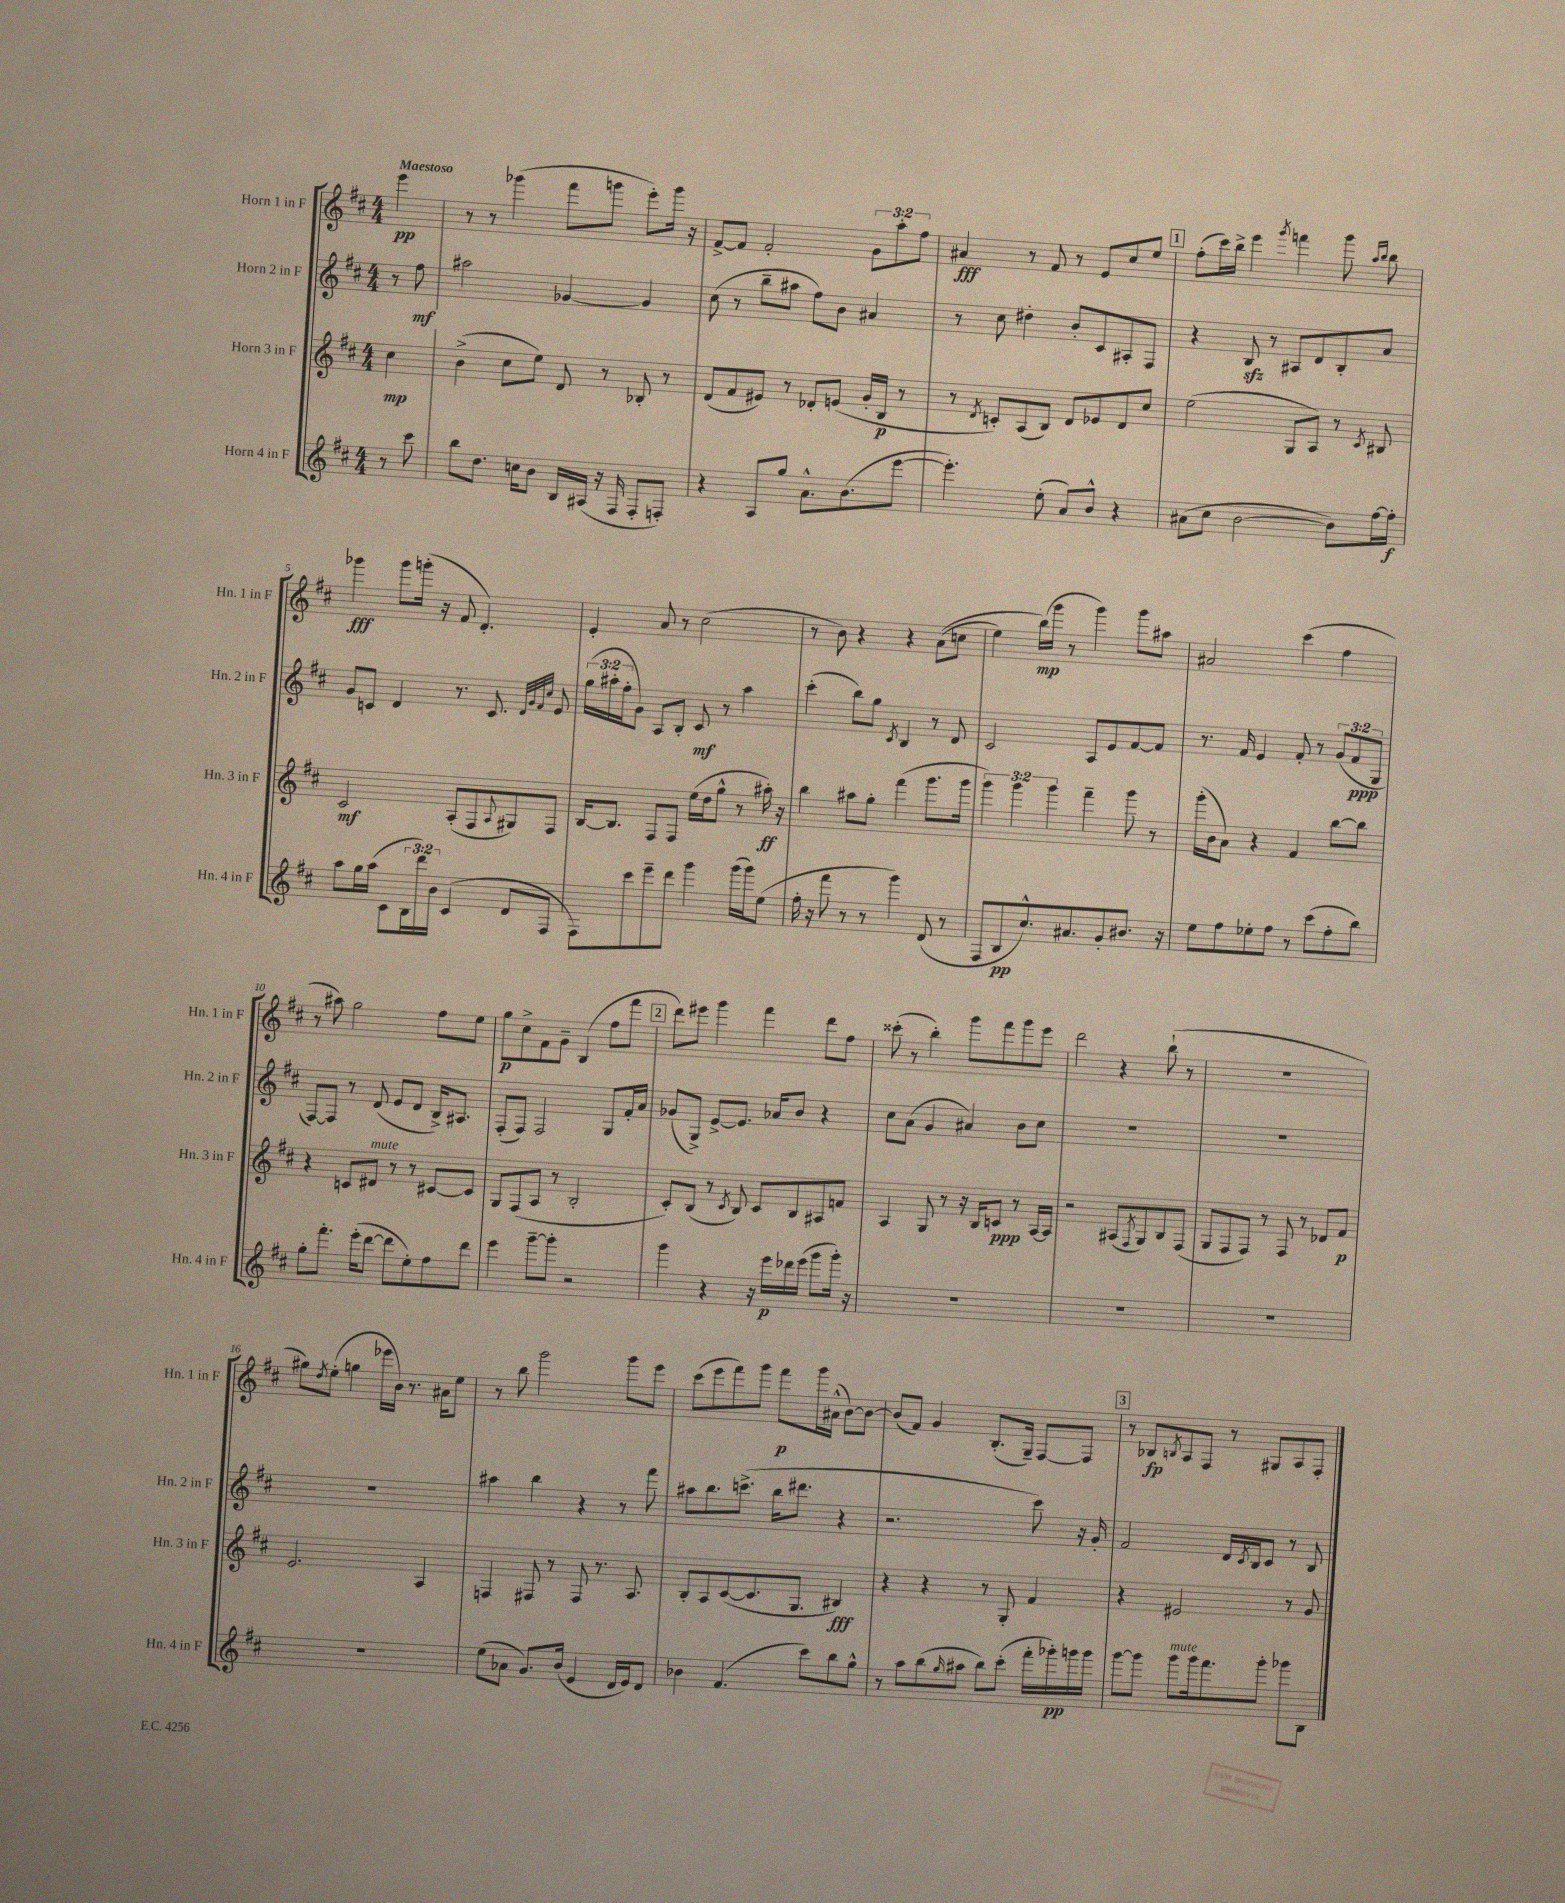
<<
\new StaffGroup <<
\new Staff = "s0" \with { instrumentName = "Horn 1 in F" shortInstrumentName = "Hn. 1 in F" } {
    \clef treble \key d \major \numericTimeSignature \time 4/4 \override Staff.TupletNumber.text = #tuplet-number::calc-fraction-text \partial 4 \tempo "Maestoso"
    e'''4\pp |
    r8 r8 ges'''4( fis'''8 g'''8 e'''8-.) g'''16 r16 |
    fis'8~-> fis'8 fis'2-. \tuplet 3/2 { g'8 a''8-. fis''8 } |
    ais'4\fff r8 fis'8 r8 e'8 cis''8 e''8 |
    \mark \markup { \box "1" } fis''8-.( cis'''16) b''16-> e'''4 \acciaccatura { g'''8 } f'''4 g'''8 \grace { a''16 b''16 } b''8 |
    ges'''4\fff ges'''8 g'''16-.( r16 fis'8 d'4.-.) |
    e'4-. a'8 r8 cis''2( |
    r8 b'8) r4 r4 a'8(\( c''8 |
    e''4) b''16\mp(\) g'''16 r8 g'''4) g'''8 ais''8 |
    ais'2 cis'''4( fis''4 |
    r8 ais''8) g''2 fis''8 e''8 |
    g''8\p cis''8-> fis'8 g'8-- b4( fis''8 fis'''8 |
    \mark \markup { \box "2" } d'''8) eis'''8 g'''4 fis'''4 d'''8 fis''8 |
    cisis'''8-.( r8 b''4-.) g'''8 fis'''8 g'''8 e'''8 |
    d'''2 r4 b''8-!( r8 |
    R1 |
    gis''8) \acciaccatura { d''8 } e''8-.( g''4 ees'''16 b'16) r8. ais'16 e''8 |
    r8 b''8 g'''2 g'''8 e'''8 |
    cis'''8( e'''8 fis'''8) g'''8 fis'''8\p g'''16 ais'16-^( b'8~) b'8~ |
    b'8( fis'8) g'4 b8.-.( g16--) fis8~ fis8 |
    \mark \markup { \box "3" } r8 bes8\fp \acciaccatura { b8 } a8 fis8 r8 gis8 a8 fis8-. \bar "|." |
}
\new Staff = "s1" \with { instrumentName = "Horn 2 in F" shortInstrumentName = "Hn. 2 in F" } {
    \clef treble \key d \major \numericTimeSignature \time 4/4 \override Staff.TupletNumber.text = #tuplet-number::calc-fraction-text \partial 4
    r8 fis''8\mf |
    ais''2 ges'4~ ges'4 |
    cis''8( r8 b''8-- ais''8 fis''8) b'8 ais'4 |
    r8 cis''8 dis''4-. b'8-. cis'8 ais8-. fis8 |
    \mark \markup { \box "1" } r4 b8\sfz r8 ais8 d'8 b8-. a'8 |
    g'8 c'8 d'4 r8. c'8. \grace { d'32 g'32 fis'32 cis''32 } e'8 |
    \tuplet 3/2 { g''16( ais''16-. fis''16-. } g'8) a8 b8-. cis'8\mf r8 ais''4 |
    cis'''4-.( b''8) g''8 \acciaccatura { cis'8 } b4 r8 d'8 |
    cis'2 a8 e'8 fis'8~ fis'8 |
    r8. fis'16 e'4 fis'8-. r8 \tuplet 3/2 { g'8( fis'8\ppp g8 } |
    fis8~) fis8 r8 d'8( e'8 d'8 b16->) ais8. |
    fis8-.( fis8) fis2 g8 fis'16-. a'16 |
    \mark \markup { \box "2" } ges'8( g8->) e'8~-> e'8. aes'16 b'8 r4 |
    cis''8 a'8( g'4 ais'4) b'8 cis''8 |
    R1 |
    R1 |
    R1 |
    ais''4 b''4 r4 r8 fis'''8 |
    ais''8 b''8. c'''8.->( b''16 dis'''8. r4 |
    r2. cis'''8) r16 g'16-. |
    \mark \markup { \box "3" } fis'2 d'16 \acciaccatura { cis'8 } b16 cis'8 r8 b8 \bar "|." |
}
\new Staff = "s2" \with { instrumentName = "Horn 3 in F" shortInstrumentName = "Hn. 3 in F" } {
    \clef treble \key d \major \numericTimeSignature \time 4/4 \override Staff.TupletNumber.text = #tuplet-number::calc-fraction-text \partial 4
    cis''4\mp |
    b'4->( cis''8 e''8) d'8 r8 bes8-. r8 |
    d'8( fis'8 eis'8) r8 des'8-. e'8( g'16-. b16\p r8 |
    r8 \acciaccatura { d'8 } c'8-.) a8( b8) d'8 ees'8 d'8 cis''8 |
    \mark \markup { \box "1" } e''2( g8 a8) r8 \acciaccatura { cis'8 } bis8 |
    cis'2\mf a8-.( fis8 \appoggiatura { a8 } gis8) fis8 |
    b16~ b8. fis8 fis8 e''16( d''16 g''8-^ r8 ais''16-.\ff) r16 |
    b''4 ais''8 g''8-. fis'''4( g'''8. g'''16 |
    \tuplet 3/2 { g'''4) g'''4 g'''4 } fis'''4-- g'''8 r8 |
    g'''16-.( b'16 a'8) r4 fis'4 b''8~ b''8 |
    r4 c'8 dis'8^\markup { \italic "mute" } r8 r8 cis'8~ cis'8 |
    g8 fis8( a8 r8 b2-. |
    \mark \markup { \box "2" } cis'8-.) b8( r8 \acciaccatura { cis'8 } b8) cis'8 b8 ais8 f'8 |
    a4 g8 r8 r16 b16 c'8\ppp r8 a16~ a16 |
    r2 ais8( \acciaccatura { fis8 } g8) b8 fis8( |
    g8 fis8 fis8) r8 fis8 r8 des'8 fis'8\p |
    e'2. a4 |
    f4 fis8 r8 fis8 r8. a8. |
    b8-. a8 cis'8~( cis'8. g8. bis4\fff) |
    r4 r4 r8 g8-. fis'4 |
    \mark \markup { \box "3" } r4 eis'2 r8 g'8 \bar "|." |
}
\new Staff = "s3" \with { instrumentName = "Horn 4 in F" shortInstrumentName = "Hn. 4 in F" } {
    \clef treble \key d \major \numericTimeSignature \time 4/4 \override Staff.TupletNumber.text = #tuplet-number::calc-fraction-text \partial 4
    r8 cis'''8 |
    b''8 d''8. c''16 b'8 b16 ais16( r16 fis16 fis8-. f8-.) |
    r4 a8 g''8 a'8.-^ b'8.( e'''8~ |
    e'''4.-.) e''8-.( a'8) b'8-^ r4 |
    \mark \markup { \box "1" } ais'8( cis''8 b'2~ b'8) fis''16~ fis''16-.\f |
    a''8 g''16 a''16( cis'8 \tuplet 3/2 { b16 d'''16) b'16 } cis'4( d'8 fis8 |
    fis8) cis'''8 e'''8-- d'''8 g'''4 g'''16( g'''16) e''8( |
    fis''16-. r16 fis'''8 r8 r8 g'''4) d'8( r8 |
    fis8 b8\pp cis''8.-^) ais'8. g'8-. bis'8. r16 |
    e''8 fis''8 ees''8-. fis''8 r8 cis'''8( fis''8-. b''8) |
    g''8-. fis'''8.-. e'''16-.( d'''8~ d'''8 e''8-.) fis''8 d'''8 |
    e'''4 g'''8~-- g'''8-. r2 |
    \mark \markup { \box "2" } g'''4 r4 r16 e'''16\p des'''16 e'''16( g'''8 g'''16-.) r16 |
    R1 |
    R1 |
    R1 |
    R1 |
    e''8( aes'8 g'8.) b'16( e'4 d'16 e'16) d'8 |
    bes'4 fis'4.( cis'''8) b''8 g''8-^ |
    r8 a''8 b''8( \grace { g''16 } ais''8 b''8) cis'''8-.( fis'''16-. ges'''16-.\pp) g'''16 g'''16 |
    \mark \markup { \box "3" } g'''8~ g'''8 g'''8^\markup { \italic "mute" } g'''16 fis'''8. g'''8-. ges'''8 b8 \bar "|." |
}
>>
>>
